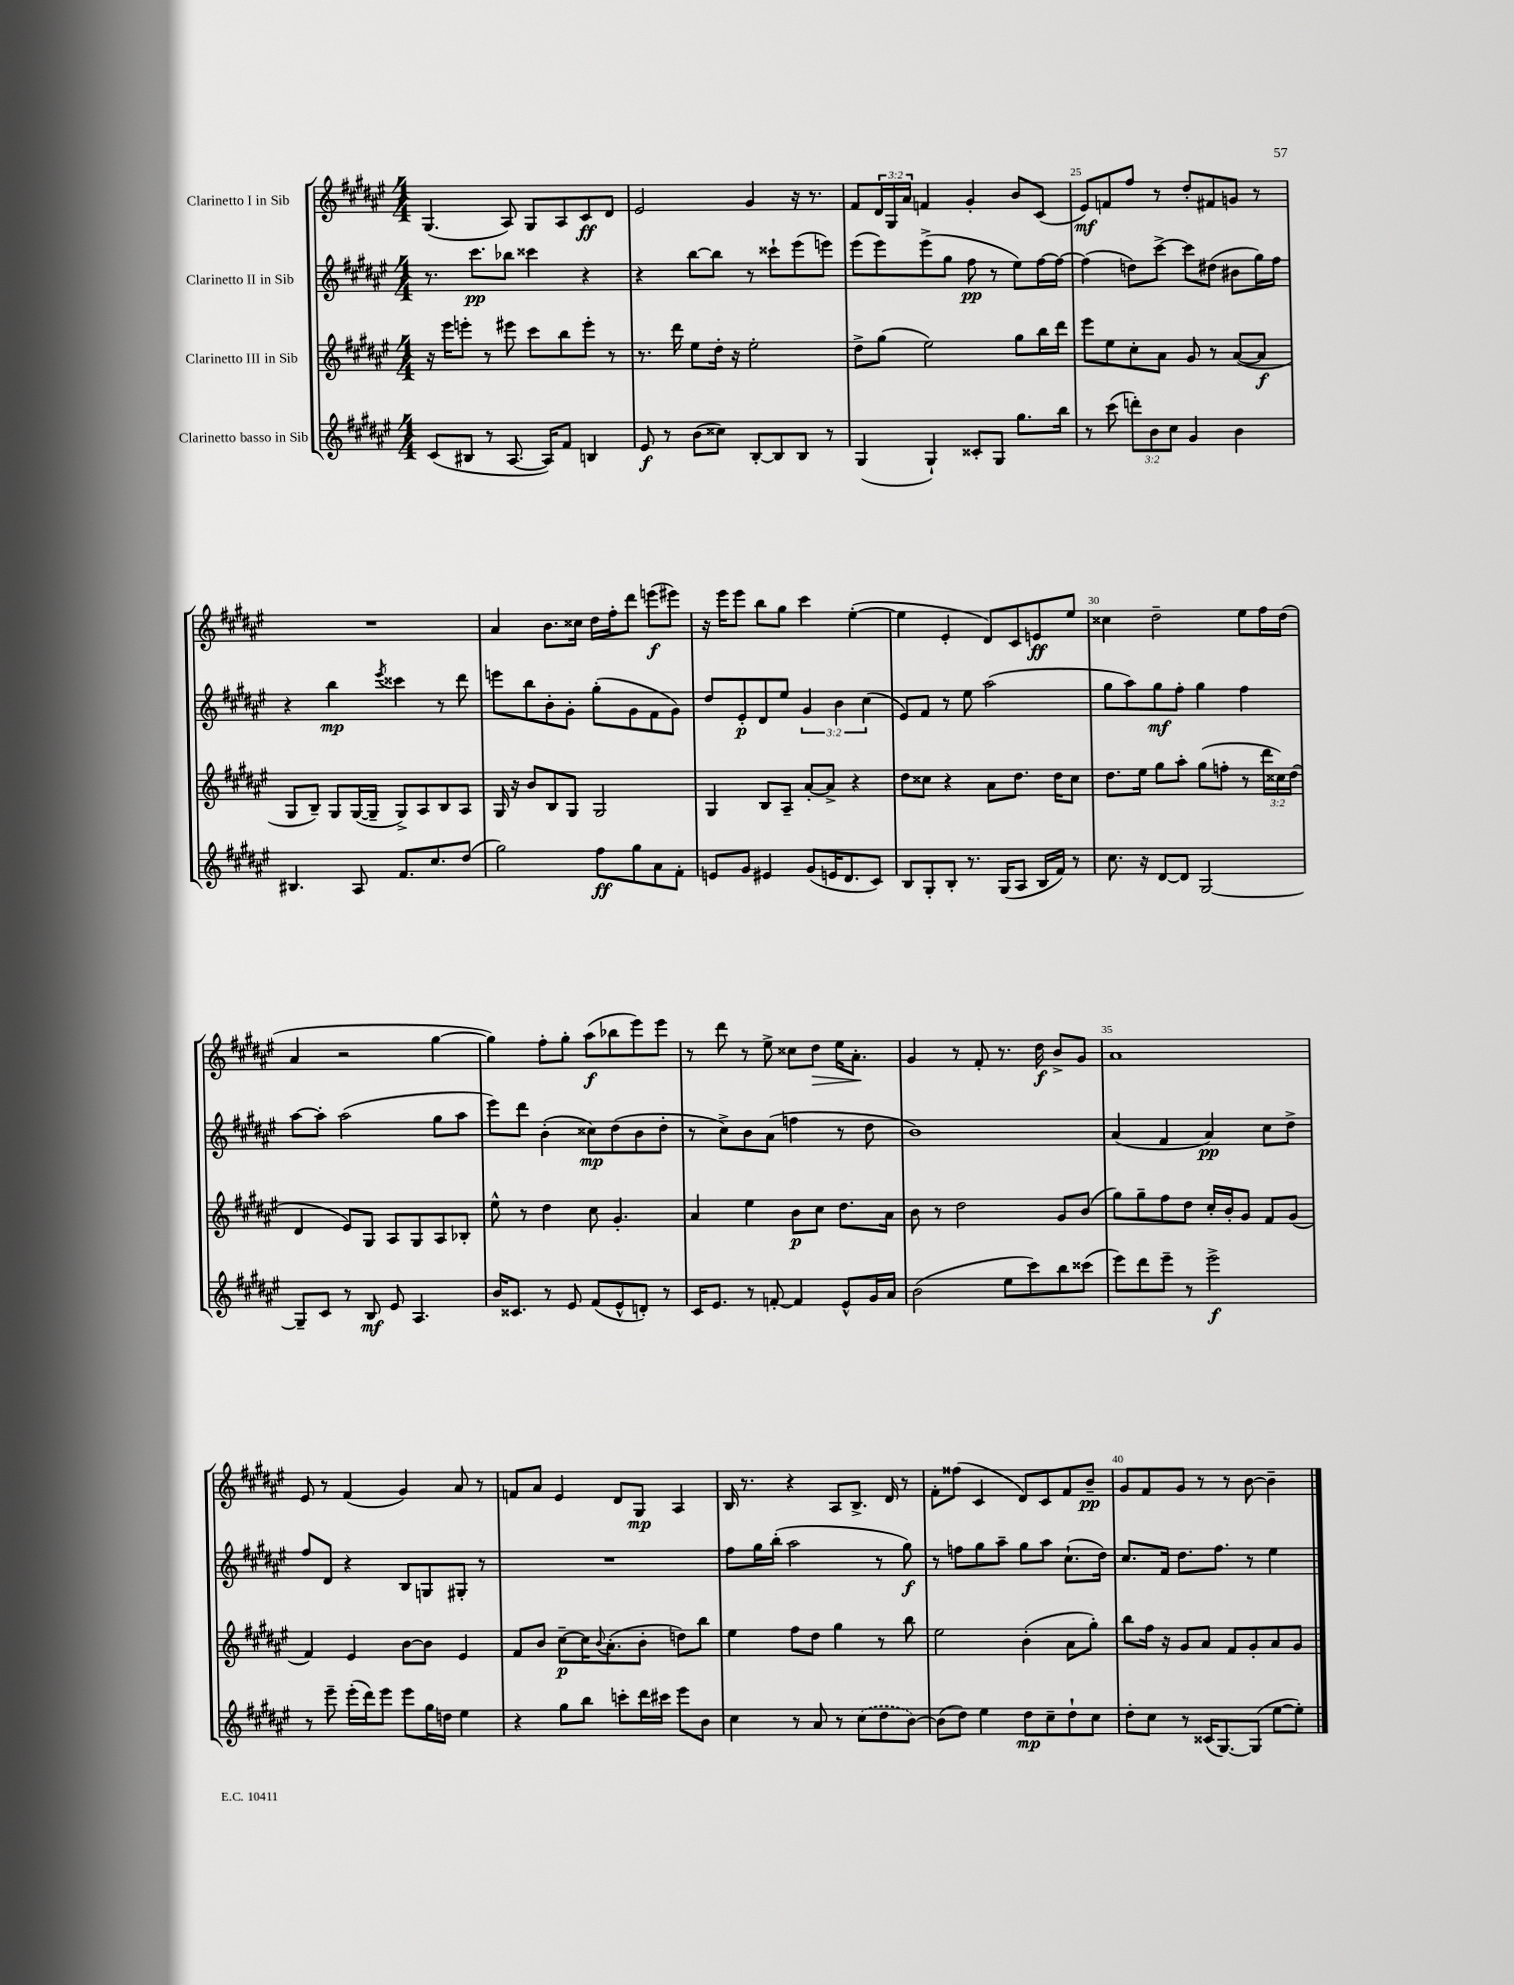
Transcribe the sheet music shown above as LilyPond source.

<<
\new StaffGroup <<
\new Staff = "s0" \with { instrumentName = "Clarinetto I in Sib" } {
    \clef treble \key fis \major \numericTimeSignature \time 4/4 \override Staff.TupletNumber.text = #tuplet-number::calc-fraction-text
    gis4.( ais8) gis8 ais8 cis'8\ff dis'8 |
    eis'2 gis'4 r16 r8. |
    fis'8 \tuplet 3/2 { dis'16 gis16 ais'16 } f'4 gis'4-. b'8 cis'8( |
    eis'8\mf) f'8 fis''8 r8 dis''8-. fis'8 g'8 r8 |
    R1 |
    ais'4 b'8. cisis''16 dis''16 fis''16-. dis'''8 e'''8\f( eis'''8) |
    r16 eis'''16 eis'''8 b''8 gis''8 cis'''4 eis''4~-.( |
    eis''4 eis'4-. dis'8) cis'8 e'8\ff eis''8 |
    cisis''4 dis''2-- eis''8 fis''16 dis''16( |
    ais'4 r2 gis''4~ |
    gis''4) fis''8-. gis''8-. ais''8\f( bes''8 eis'''8) eis'''8 |
    r8 dis'''8 r8 eis''8-> cisis''8 dis''8\> eis''16 ais'8.-.\! |
    gis'4 r8 fis'8-. r8. dis''16\f b'8-> gis'8 |
    ais'1 |
    eis'8 r8 fis'4( gis'4) ais'8 r8 |
    f'8 ais'8 eis'4 dis'8 gis8\mp ais4 |
    b16 r8. r4 ais8 b8.-> dis'16 r8 |
    fis'8-. fisis''8( cis'4 dis'8) cis'8 fis'8 b'8--\pp |
    gis'8 fis'8 gis'8 r8 r8 b'8~ b'4-- \bar "|." |
}
\new Staff = "s1" \with { instrumentName = "Clarinetto II in Sib" } {
    \clef treble \key fis \major \numericTimeSignature \time 4/4 \override Staff.TupletNumber.text = #tuplet-number::calc-fraction-text
    r8. cis'''8.\pp bes''8 cisis'''4 r4 |
    r4 b''8~ b''8 r8 cisis'''8-! eis'''8( e'''8) |
    eis'''8( eis'''8) eis'''8->( gis''8 fis''8\pp r8 eis''8) fis''16~ fis''16~ |
    fis''4( d''8) cis'''8~-> cis'''8 dis''8( bis'8 gis''16) fis''16 |
    r4 b''4\mp \acciaccatura { eis'''8 } cisis'''4 r8 dis'''8 |
    e'''8 b''8 b'8-. gis'8-. gis''8-.( gis'8 fis'8 gis'8) |
    dis''8 eis'8-.\p dis'8 eis''8 \tuplet 3/2 { gis'4 b'4 cis''4( } |
    eis'8) fis'8 r8 eis''8 ais''2( |
    gis''8 ais''8) gis''8\mf fis''8-. gis''4 fis''4 |
    ais''8~ ais''8-. ais''2( gis''8 ais''8 |
    eis'''8) dis'''8 b'4-.( cisis''8\mp) dis''8( b'8 dis''8-. |
    r8 cis''8->) b'8 ais'8( f''4 r8 dis''8 |
    b'1) |
    ais'4( fis'4 ais'4\pp) cis''8 dis''8-> |
    fis''8 dis'8 r4 b8 g8 gis8-. r8 |
    R1 |
    fis''8 gis''16 b''16-.( ais''2 r8 gis''8\f) |
    r8 f''8 gis''8 ais''8-- gis''8 ais''8 cis''8.-!( dis''16) |
    cis''8. fis'16 dis''8. fis''8. r8 eis''4 \bar "|." |
}
\new Staff = "s2" \with { instrumentName = "Clarinetto III in Sib" } {
    \clef treble \key fis \major \numericTimeSignature \time 4/4 \override Staff.TupletNumber.text = #tuplet-number::calc-fraction-text
    r16 eis'''16 e'''8-. r8 eis'''8 cis'''8 b''8 eis'''8-. r8 |
    r8. dis'''16 eis''8 dis''16-. r16 eis''2-. |
    dis''8-> gis''8( eis''2) gis''8 b''16 dis'''16 |
    eis'''8 eis''8 cis''8-. ais'8 gis'8 r8 ais'8~( ais'8\f |
    gis8 b8--) gis8 gis16~( gis16-- gis8->) ais8 b8 ais8 |
    gis16 r16 b'8 b8 gis8 gis2 |
    gis4 b8 ais8-- ais'8~-. ais'8-> r4 |
    dis''8 cisis''8 r4 ais'8 dis''8. dis''16 cisis''8 |
    dis''8. eis''16 gis''8 ais''8-. gis''8( f''8-. r8 \tuplet 3/2 { dis'''16 cisis''16) dis''16( } |
    dis'4 eis'8) gis8 ais8 gis8 ais8 bes8-. |
    eis''8-^ r8 dis''4 cis''8 gis'4.-. |
    ais'4 eis''4 b'8\p cis''8 dis''8. ais'16 |
    b'8 r8 dis''2 gis'8 b'8( |
    gis''8) gis''8-- fis''8 dis''8 cis''16-. b'16-. gis'8 fis'8 gis'8( |
    fis'4) eis'4 b'8~ b'8 eis'4 |
    fis'8 b'8 cis''8~--\p cis''16 \appoggiatura { b'8 } ais'8.-.( b'8-. d''8) b''8 |
    eis''4 fis''8 dis''8 gis''4 r8 b''8 |
    eis''2 b'4-.( ais'8 gis''8-.) |
    b''8 fis''16 r16 gis'8 ais'8 fis'8 gis'8-. ais'8 gis'8 \bar "|." |
}
\new Staff = "s3" \with { instrumentName = "Clarinetto basso in Sib" } {
    \clef treble \key fis \major \numericTimeSignature \time 4/4 \override Staff.TupletNumber.text = #tuplet-number::calc-fraction-text
    cis'8( bis8 r8 ais8.~ ais16) fis'8 b4 |
    eis'8\f r8 b'8( cisis''8) b8~-. b8 b8 r8 |
    gis4( gis4-!) cisis'8-. gis8 gis''8. b''16 |
    r8 cis'''8( \tuplet 3/2 { d'''8-.) b'8 cis''8 } gis'4 b'4 |
    bis4. ais8 fis'8. cis''8. dis''8( |
    gis''2) fis''8\ff gis''8 ais'8 fis'8-. |
    e'8 gis'8 eis'4 gis'8( e'16 dis'8. cis'8) |
    b8 gis8-. b8-. r8. gis16( ais8 b16 fis'16) r8 |
    cis''8. r16 dis'8~ dis'8 gis2~ |
    gis8-- cis'8 r8 b8\mf eis'8 ais4. |
    b'16 cisis'8. r8 eis'8 fis'8( eis'8-^ d'8-.) r8 |
    cis'16 eis'8. r8 f'8~-. f'4 eis'8-^ gis'16 ais'16 |
    b'2( eis''8 cis'''8) b''8 cisis'''8( |
    eis'''8) dis'''8 eis'''8-- r8 eis'''2->\f |
    r8 eis'''8-- eis'''16-.( dis'''16) eis'''8 eis'''8 gis''16 d''16 eis''4 |
    r4 gis''8 b''8 c'''8-. dis'''16 cis'''16 eis'''8 b'8 |
    cis''4 r8 ais'8 r8 \once \slurDashed cis''8( dis''8 b'8~) |
    b'8( dis''8) eis''4 dis''8\mp cis''8-- dis''8-! cis''8 |
    dis''8-. cis''8 r8 cisis'16( gis8.~) gis8( eis''8~ eis''8-.) \bar "|." |
}
>>
>>
\layout { \context { \Score currentBarNumber = #22 \override BarNumber.break-visibility = ##(#f #t #t) barNumberVisibility = #(every-nth-bar-number-visible 5) } }
